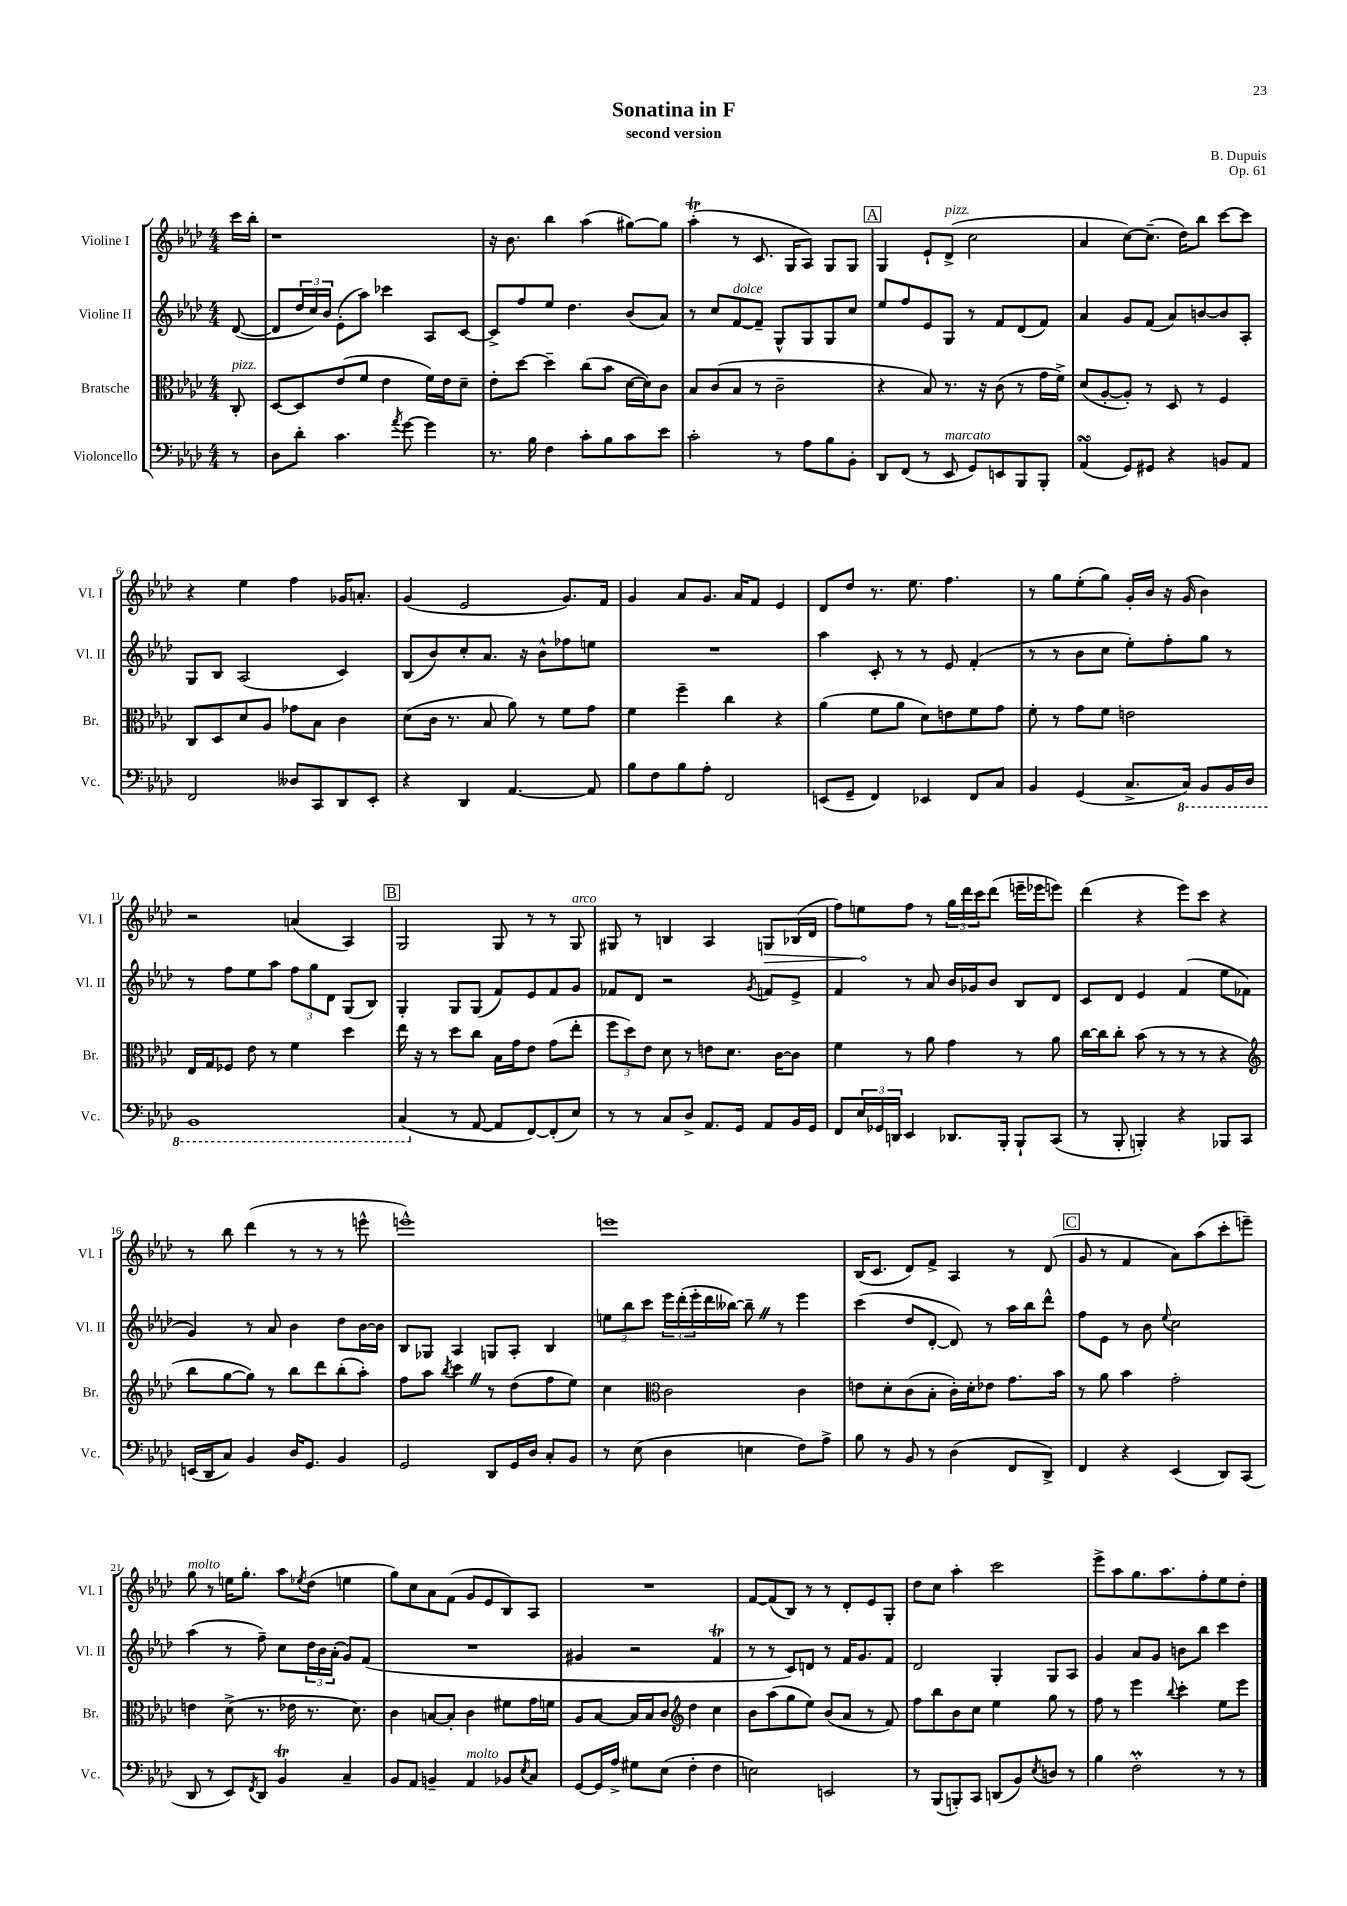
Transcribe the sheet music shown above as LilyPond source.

\header { title = "Sonatina in F" composer = "B. Dupuis" subtitle = "second version" opus = "Op. 61" }
<<
\new StaffGroup <<
\new Staff = "s0" \with { instrumentName = "Violine I" shortInstrumentName = "Vl. I" } {
    \clef treble \key aes \major \numericTimeSignature \time 4/4 \partial 8
    c'''16 bes''16-. |
    r1 |
    r16 bes'8. bes''4 aes''4( gis''8~) gis''8 |
    aes''4-.\trill( r8 c'8. g16 aes8) g8 g8 |
    \mark \markup { \box "A" } g4 ees'8-! des'8->^\markup { \italic "pizz." }( c''2 |
    aes'4 c''8~) c''8.--( des''16) bes''8 c'''8~ c'''8 |
    r4 ees''4 f''4 ges'16 a'8.-. |
    g'4( ees'2 g'8.) f'16 |
    g'4 aes'8 g'8. aes'16 f'8 ees'4 |
    des'8 des''8 r8. ees''8. f''4. |
    r8 g''8 ees''8-.( g''8) g'16-. bes'16 r16 g'16( bes'4) |
    r2 a'4( aes4) |
    \mark \markup { \box "B" } g2 g8 r8 r8 g8^\markup { \italic "arco" } |
    gis8 r8 b4 aes4 \once \override Hairpin.circled-tip = ##t g8\> bes16( des'16 |
    f''8) e''8\! f''8 r8 \tuplet 3/2 { g''16 des'''16 c'''16 } des'''8( e'''16-- ees'''16 e'''8) |
    des'''4( r4 ees'''8) c'''8 r4 |
    r8 bes''8 des'''4( r8 r8 r8 e'''8-^ |
    e'''1-^) |
    e'''1 |
    bes16( c'8. des'8) f'8-> aes4 r8 des'8( |
    \mark \markup { \box "C" } g'8 r8 f'4 aes'8) aes''8( c'''8-. e'''8--) |
    g''8^\markup { \italic "molto" } r8 e''16 g''8.-. aes''8 \acciaccatura { ees''8 } des''8( e''4 |
    g''8) c''8 aes'8 f'8( g'8 ees'8 bes8) aes8 |
    R1 |
    f'8~ f'8( bes8) r8 r8 des'8-. ees'8 g8-. |
    des''8 c''8 aes''4-. c'''2 |
    ees'''8-> aes''8 g''8. aes''8. f''8-. ees''8 des''8-. \bar "|." |
}
\new Staff = "s1" \with { instrumentName = "Violine II" shortInstrumentName = "Vl. II" } {
    \clef treble \key aes \major \numericTimeSignature \time 4/4 \partial 8
    des'8~( |
    des'8 \tuplet 3/2 { des''16 c''16) bes'16 } ees'8-.( aes''8) ces'''4 aes8 c'8~ |
    c'8-> f''8 ees''8 des''4. bes'8( aes'8) |
    r8 c''8 f'8~^\markup { \italic "dolce" } f'8-- g8-^ g8 g8 c''8 |
    \mark \markup { \box "A" } ees''8 f''8 ees'8 g8 r8 f'8 des'8( f'8) |
    aes'4 g'8 f'8( aes'8) b'8~ b'8 aes8-. |
    g8 bes8 aes2( c'4) |
    bes8( bes'8) c''8-. aes'8. r16 bes'8-^ fes''8 e''8 |
    R1 |
    aes''4 c'8-. r8 r8 ees'8 f'4-.( |
    r8 r8 bes'8 c''8 ees''8-.) f''8-. g''8 r8 |
    r8 f''8 ees''8 aes''8 \tuplet 3/2 { f''8 g''8 des'8 } g8( bes8) |
    \mark \markup { \box "B" } g4-. g8 g8( f'8) ees'8 f'8 g'8 |
    fes'8 des'8 r2 \acciaccatura { g'8 } f'8 ees'8-> |
    f'4 r8 aes'8 bes'16 ges'16 bes'8 bes8 des'8 |
    c'8 des'8 ees'4 f'4( ees''8 fes'8 |
    g'4) r8 aes'8 bes'4 des''8 bes'16~ bes'16 |
    bes8 ges8 aes4 g8 aes8-. bes4 |
    \tuplet 3/2 { e''8 bes''8 c'''8 } \tuplet 3/2 { ees'''16 des'''16-.( ees'''16-. } des'''16 beses''16~) beses''8-- \once \override BreathingSign.text = \markup { \musicglyph "scripts.caesura.straight" } \breathe r8 ees'''4 |
    c'''4( des''8 des'8~-. des'8) r8 aes''16 bes''16 des'''8-^ |
    \mark \markup { \box "C" } f''8 ees'8 r8 bes'8 \appoggiatura { ees''8 } c''2 |
    aes''4( r8 f''8--) c''8 \tuplet 3/2 { des''16 bes'16 aes'16-.( } g'8) f'8( |
    R1 |
    gis'4 r2 f'4\trill |
    r8 r8 c'8) d'8 r8 f'16 g'8. f'8 |
    des'2 g4-. g8 aes8 |
    g'4 aes'8 g'8 b'8 bes''8 c'''4 \bar "|." |
}
\new Staff = "s2" \with { instrumentName = "Bratsche" shortInstrumentName = "Br." } {
    \clef alto \key aes \major \numericTimeSignature \time 4/4 \partial 8
    c8-.^\markup { \italic "pizz." } |
    des8~ des8 ees'8( f'8 ees'4 f'16) ees'16 des'8-- |
    ees'8-. des''8~ des''4-- c''8( bes'8 des'16~ des'16) c'8 |
    bes8 c'8( bes8 r8 c'2-- |
    \mark \markup { \box "A" } r4 bes8) r8. r16 c'8( r8 g'16 f'16->) |
    des'8( aes8~-. aes8-.) r8 des8 r8 f4 |
    c8 des8 des'8 aes8 ges'8 bes8 c'4 |
    des'8( c'16 r8. bes8 aes'8) r8 f'8 g'8 |
    f'4 f''4-- c''4 r4 |
    aes'4( f'8 aes'8 des'8) e'8 f'8 g'8 |
    f'8-. r8 g'8 f'8 e'2 |
    ees16 g16 fes8 ees'8 r8 f'4 des''4 |
    \mark \markup { \box "B" } ees''16 r16 r8 des''8 c''8 bes16 g'16 ees'8 g'8( ees''8-. |
    \tuplet 3/2 { f''8 des''8) ees'8 } des'8 r8 e'8 des'8. c'16~ c'8 |
    f'4 r8 aes'8 g'4 r8 aes'8 |
    c''16~ c''16 c''8-. bes'8( r8 r8 r8 r4 |
    \clef treble bes''8 g''8~ g''8) r8 bes''8 des'''8 bes''8-.( aes''8-.) |
    f''8 aes''8 \acciaccatura { bes''8 } c'''4 \once \override BreathingSign.text = \markup { \musicglyph "scripts.caesura.straight" } \breathe r8 des''8( f''8 ees''8) |
    c''4 \clef alto c'2 c'4 |
    e'8 des'8-. c'8( bes8-. c'16-.) des'16-. ees'8 g'8. bes'16 |
    \mark \markup { \box "C" } r8 aes'8 bes'4 g'2-. |
    e'4 des'8->( r8. ees'16 r8. des'8.) |
    c'4 b8~ b8-. c'4 fis'8 g'16 f'16 |
    aes8 bes8~ bes16 bes16 c'8 \clef treble des''4 c''4 |
    bes'8 aes''8( g''8 ees''8) bes'8( aes'8 r8 f'8) |
    f''8 bes''8 bes'8 c''8 ees''4 g''8 r8 |
    f''8 r8 ees'''4 \appoggiatura { bes''8 } c'''4-. ees''8 ees'''8 \bar "|." |
}
\new Staff = "s3" \with { instrumentName = "Violoncello" shortInstrumentName = "Vc." } {
    \clef bass \key aes \major \numericTimeSignature \time 4/4 \partial 8
    r8 |
    des8 des'8-. c'4. \acciaccatura { aes'8 } g'8~ g'4 |
    r8. bes16 f4 c'8-. bes8 c'8 ees'8 |
    c'2-. r8 aes8 bes8 bes,8-. |
    \mark \markup { \box "A" } des,8 f,8( r8 ees,8^\markup { \italic "marcato" } g,8) e,8 bes,,8 bes,,8-. |
    aes,4\turn( g,8) gis,8 r4 b,8 aes,8 |
    f,2 deses8 c,8 des,8 ees,8-. |
    r4 des,4 aes,4.~ aes,8 |
    bes8 f8 bes8 aes8-. f,2 |
    e,8( g,8-- f,4) ees,4 f,8 c8 |
    bes,4 g,4( c8.-> \ottava #-1 c,16) bes,,8 bes,,16 des,16 |
    bes,,1 |
    \mark \markup { \box "B" } c,4( \ottava #0 r8 aes,8~ aes,8 f,8~) f,8-.( ees8) |
    r8 r8 c8 des8-> aes,8. g,16 aes,8 bes,16 g,16 |
    f,8 \tuplet 3/2 { ees16 ges,16 d,16 } ees,4 des,8. bes,,16-. bes,,8-! c,8( |
    r8 bes,,8-. b,,4-.) r4 bes,,8 c,8 |
    e,16( des,16 c8) bes,4 des16 g,8. bes,4 |
    g,2 des,8 g,16 des16 c8-. bes,8 |
    r8 ees8( des4 e4 f8) aes8-> |
    bes8 r8 bes,8 r8 des4( f,8 des,8->) |
    \mark \markup { \box "C" } f,4 r4 ees,4( des,8) c,8( |
    des,8 r8 ees,8) \acciaccatura { f,8 } des,8 bes,4\trill c4-- |
    bes,8 aes,8 b,4-- aes,4^\markup { \italic "molto" } bes,8 \acciaccatura { ees8 } c8 |
    g,8~ g,16 aes16-> gis8 ees8( f4-. f4 |
    e2) e,2 |
    r8 bes,,8( b,,8-.) c,8 d,8( bes,8) \acciaccatura { ees8 } d8 r8 |
    bes4 f2-.\prall r8 r8 \bar "|." |
}
>>
>>
